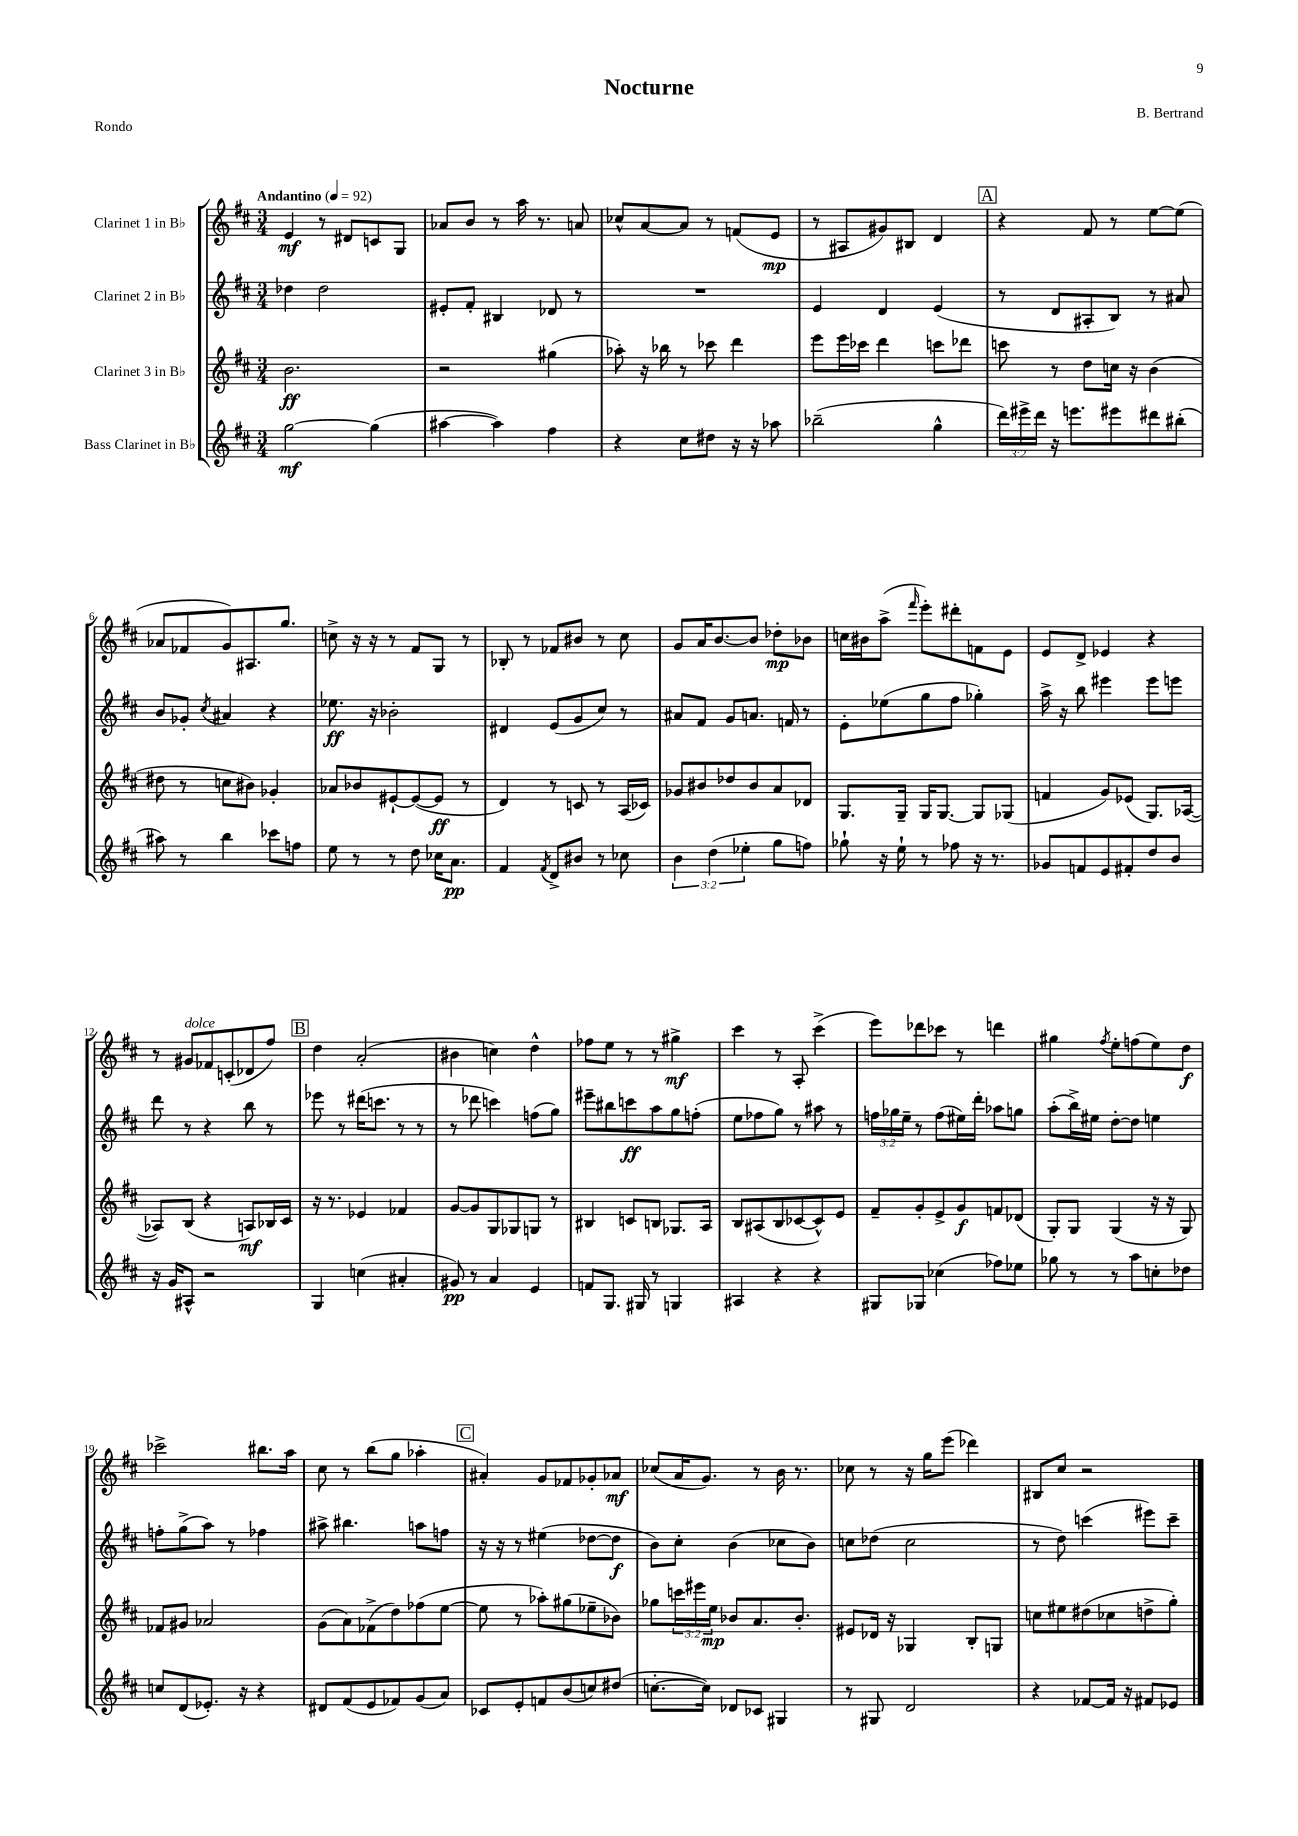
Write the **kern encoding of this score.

**kern	**kern	**kern	**kern
*staff4	*staff3	*staff2	*staff1
*clefG2	*clefG2	*clefG2	*clefG2
*k[f#c#]	*k[f#c#]	*k[f#c#]	*k[f#c#]
*M3/4	*M3/4	*M3/4	*M3/4
*MM92	*MM92	*MM92	*MM92
[2gg	2.b	4dd-	4e
.	.	2dd-	8r
.	.	.	8d#
(4gg]	.	.	8c
.	.	.	8G
=	=	=	=
[4aa#	2r	8e#'	8a-
.	.	8f#'	8b
4aa#])	.	4B#	8r
.	.	.	16aa
.	.	.	8.r
4ff#	(4gg#	8d-	.
.	.	8r	8a
=	=	=	=
4r	8aa-')	2.r	8cc-^^
.	16r	.	[8a
.	16bb-	.	.
8cc#	8r	.	8a]
8dd#	8ccc-	.	8r
16r	4ddd	.	(8f
16r	.	.	.
8aa-	.	.	8e
=	=	=	=
(2bb-~	8eee	4e	8r
.	16eee	.	8A#
.	16ccc-	.	.
.	4ddd	4d	8g#)
.	.	.	8B#
4gg^^	8ccc	(4e	4d
.	8ddd-	.	.
=	=	=	=
24ddd)	8ccc	8r	4r
24eee#^	.	.	.
24ddd	.	.	.
16r	8r	8d	.
8.eee	.	.	.
.	8dd	8A#'	8f#
8eee#	16cc	8B)	8r
.	16r	.	.
8ddd#	(4b	8r	[8ee
(8bb#'	.	8a#	(8ee]
=	=	=	=
8aa#)	8dd#	8b	8a-
8r	8r	8g-'	8f-
.	.	8qcc#	.
4bb	8cc	4a#	8g)
.	8b#)	.	8.A#
8ccc-	4g-'	4r	.
.	.	.	8.gg
8ff	.	.	.
=	=	=	=
8ee	8a-	8.ee-	8cc^
8r	8b-	.	16r
.	.	16r	16r
8r	[8e#`	2b-'	8r
8dd	(8e#_	.	8f#
16cc-	8e#]	.	8G
8.a	.	.	.
.	8r	.	8r
=	=	=	=
4f#	4d)	4d#	8B-'
.	.	.	8r
8qf#	.	.	.
8d^	8r	(8e	8f-
8b#	8c	8g	8b#
8r	8r	8cc#)	8r
8cc-	(16A	8r	8cc#
.	16c-)	.	.
=	=	=	=
6b	8g-	8a#	8g
.	8b#	8f#	16a
(6dd	.	.	.
.	.	.	[8.b
.	8dd-	8g	.
6ee-'	.	.	.
.	8b#	8.a	8b]
8gg	8a	.	8dd-'
.	.	16f	.
8ff)	8d-	8r	8b-
=	=	=	=
8gg-`	8.G	8e'	16cc
.	.	.	16b#
16r	.	(8ee-	(8aa^
16ee`	16G~	.	.
.	.	.	16qqfff#
8r	16G	8gg	8eee')
.	[8.G	.	.
8ff-	.	8ff#	8ddd#'
16r	8G]	4gg-')	8f
8.r	.	.	.
.	(8G-	.	8e
=	=	=	=
8g-	4f	16aa^	8e
.	.	16r	.
8f	.	8bb	8d^
8e	8g)	4eee#	4e-
8f#'	(8e-	.	.
8dd	8.G)	8eee#	4r
8b	.	8eee	.
.	([16A-	.	.
=	=	=	=
16r	8A-])	8ddd	8r
16g	.	.	.
8A#^^	(8B	8r	8g#
2r	4r	4r	8f-
.	.	.	(8c'
.	8A)	8bb	8d-
.	16B-	8r	8ff#)
.	16c#	.	.
=	=	=	=
4G	16r	8eee-	4dd
.	8.r	.	.
.	.	8r	.
(4cc	4e-	(16ddd#	(2a'
.	.	8.ccc	.
4a#'	4f-	8r	.
.	.	8r	.
=	=	=	=
8g#)	[8g	8r	4b#
8r	8g]	8ddd-	.
4a	8G	4ccc)	4cc)
.	8G-	.	.
4e	8G	(8ff	4dd^^
.	8r	8gg)	.
=	=	=	=
8f	4B#	8eee#~	8ff-
8.G	.	8bb#	8ee
.	8c	8ccc	8r
16G#	.	.	.
8r	8B	8aa	8r
4G	8.G-	8gg	4gg#^
.	.	(8ff'	.
.	16A	.	.
=	=	=	=
4A#	8B	8ee	4ccc#
.	(8A#	8ff-	.
4r	8B	8gg)	8r
.	[8c-	8r	8A'
4r	8c-^^])	8aa#	(4ccc#^
.	8e	8r	.
=	=	=	=
8G#	8f#~	24ff	8eee)
.	.	24gg-	.
.	.	24ee~	.
8G-	8g'	8r	8ddd-
(4cc-	8e^	(8ff	8ccc-
.	8g	16ee#)	8r
.	.	16ddd'	.
8ff-)	8f	8aa-	4ddd
8ee-	(8d-	8gg	.
=	=	=	=
8gg-	8G')	(8aa'	4gg#
8r	8G	16bb^)	.
.	.	16ee#	.
.	.	.	8qff#
8r	(4G	[8dd'	8ee'
8aa	.	8dd]	(8ff
8cc'	16r	4ee	8ee)
.	16r	.	.
8dd-	8G)	.	8dd
=	=	=	=
8cc	8f-	8ff'	2ccc-^
(8d	8g#	(8gg^	.
8.e-')	2a-	8aa)	.
.	.	8r	.
16r	.	.	.
4r	.	4ff-	8.bb#
.	.	.	16aa
=	=	=	=
8d#	(8g	8aa#^	8cc#
(8f#	8a)	4.bb#	8r
8e	(8f-^	.	(8bb
8f-)	8dd)	.	8gg
(8g	(8ff-	8aa	4aa-'
8a)	[8ee	8ff	.
=	=	=	=
8c-	8ee]	16r	4a#')
.	.	16r	.
8e'	8r	8r	.
8f	8aa-')	(4ee#	8g
(8b	(8gg#	.	8f-
8cc)	8ee-~	[8dd-	8g-'
(8dd#	8b-)	8dd-]	8a-
=	=	=	=
[8.cc'	8gg-	8b)	(8cc-
.	24ccc	8cc#'	16a
.	24eee#	.	.
16cc])	.	.	8.g)
.	24ee	.	.
8d-	8b-	(4b	.
8c-	8.a	.	8r
4G#	.	8cc-	16b
.	8.b-'	.	8.r
.	.	8b)	.
=	=	=	=
8r	8e#	8cc	8cc-
8G#	16d-	(8dd-	8r
.	16r	.	.
2d	4G-	2cc	16r
.	.	.	16gg
.	.	.	(8eee
.	8B'	.	4ddd-)
.	8G	.	.
=	=	=	=
4r	8cc	8r	8B#
.	8ee#	8dd)	8cc#
[8f-	(8dd#	(4ccc	2r
16f-]	8cc-	.	.
16r	.	.	.
8f#	8dd^	8eee#)	.
8e-	8gg')	8ccc~	.
==	==	==	==
*-	*-	*-	*-
